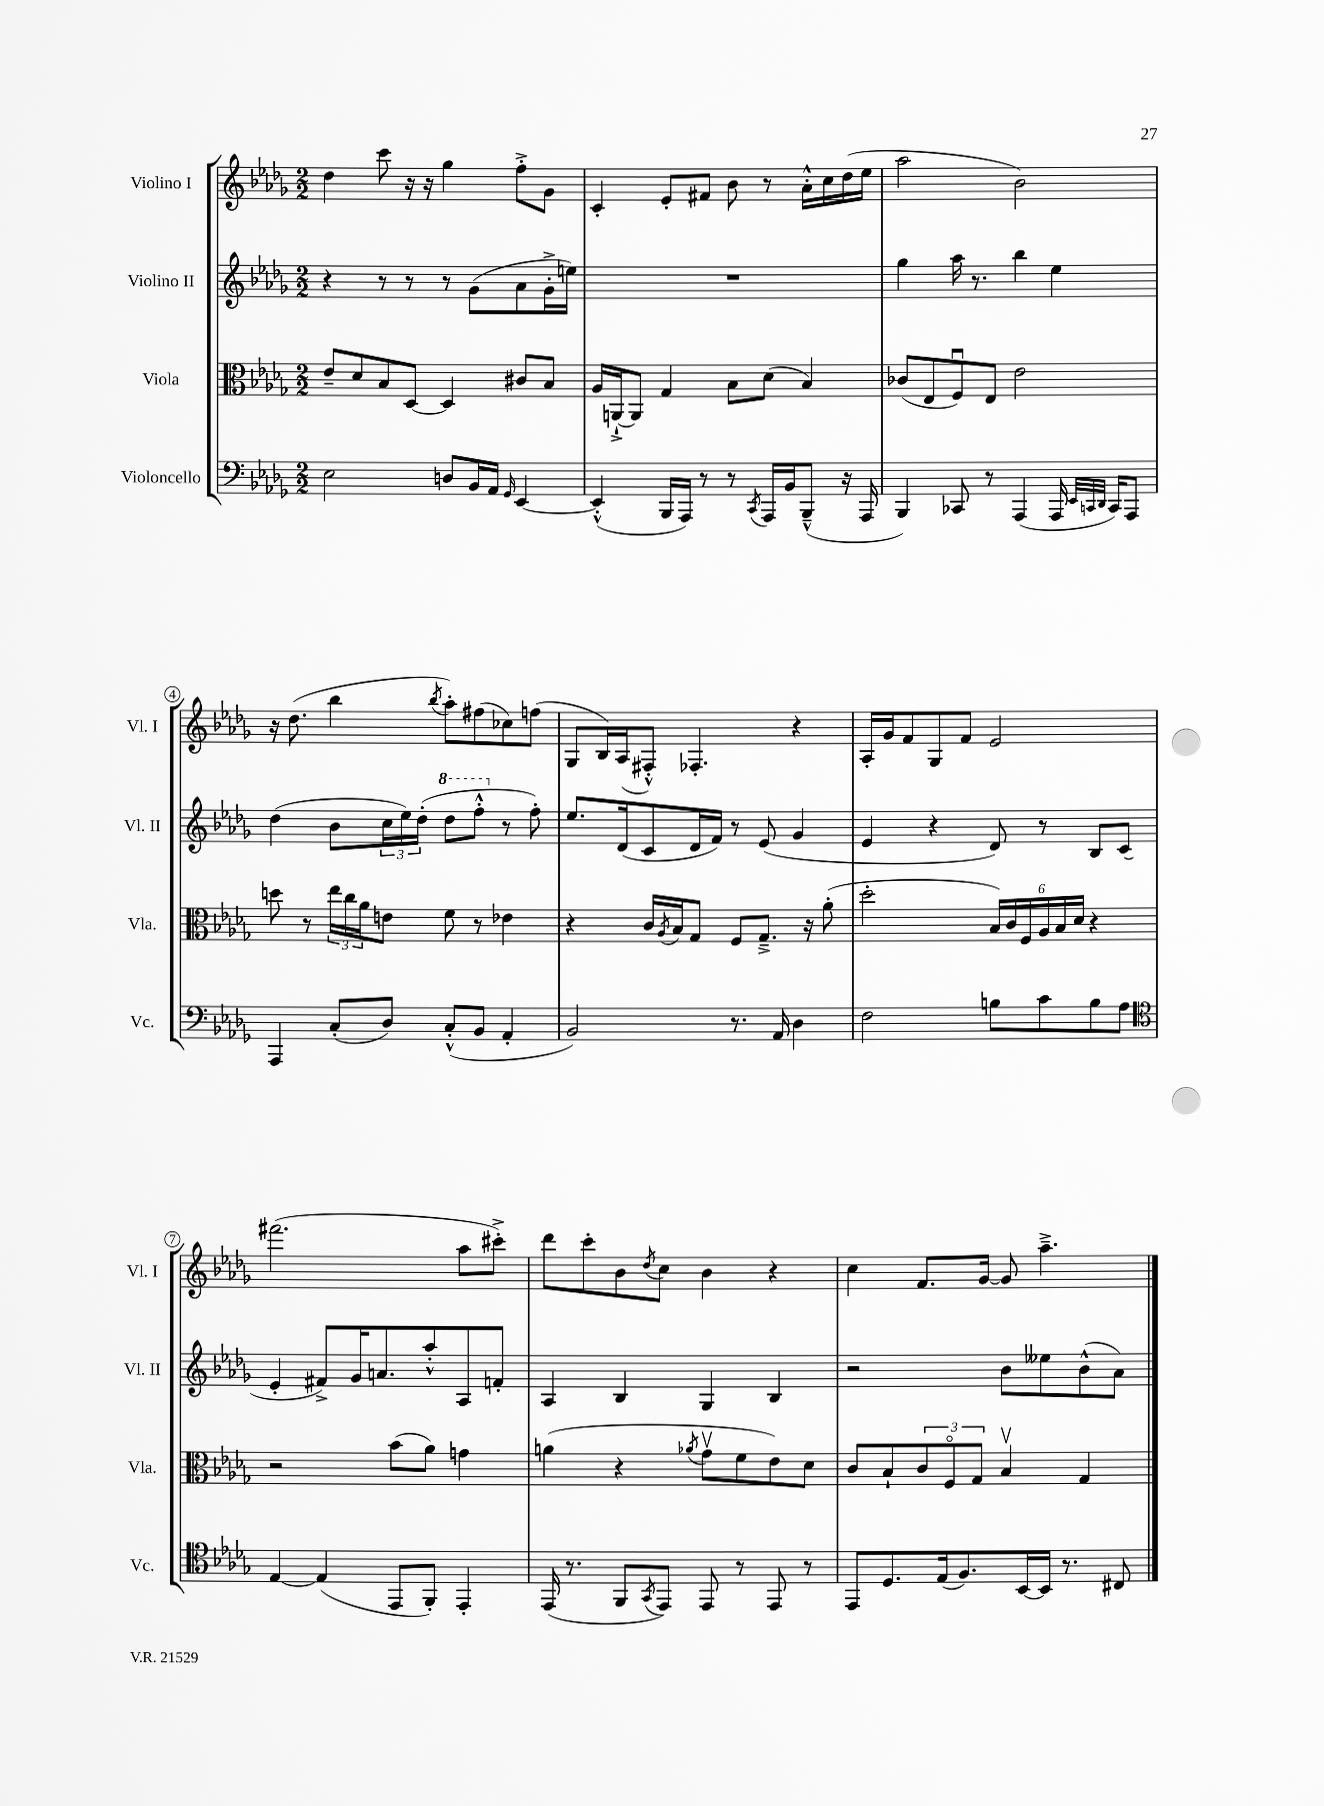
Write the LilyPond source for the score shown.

<<
\new StaffGroup <<
\new Staff = "s0" \with { instrumentName = "Violino I" shortInstrumentName = "Vl. I" } {
    \clef treble \key des \major \numericTimeSignature \time 2/2
    des''4 c'''8 r16 r16 ges''4 f''8-.-> ges'8 |
    c'4-. ees'8-. fis'8 bes'8 r8 aes'16-.-^ c''16 des''16( ees''16 |
    aes''2 bes'2) |
    r16 des''8.( bes''4 \acciaccatura { bes''8 } aes''8-.) fis''8( ces''8) f''8( |
    ges8 bes16) aes16( fis8-.-^) fes4.-. r4 |
    aes16-. ges'16 f'8 ges8 f'8 ees'2 |
    fis'''2.( aes''8 cis'''8-.->) |
    des'''8 c'''8-. bes'8 \acciaccatura { des''8 } c''8 bes'4 r4 |
    c''4 f'8. ges'16~ ges'8 aes''4.---> \bar "|." |
}
\new Staff = "s1" \with { instrumentName = "Violino II" shortInstrumentName = "Vl. II" } {
    \clef treble \key des \major \numericTimeSignature \time 2/2
    r4 r8 r8 r8 ges'8( aes'8 ges'16-.-> e''16) |
    R1 |
    ges''4 aes''16 r8. bes''4 ees''4 |
    des''4( bes'8 \tuplet 3/2 { c''16 ees''16) des''16-.( } \ottava #1 des'''8 f'''8-.-^ \ottava #0 r8 f''8-.) |
    ees''8. des'16( c'8 des'16 f'16) r8 ees'8( ges'4 |
    ees'4 r4 des'8) r8 bes8 c'8( |
    ees'4-. fis'8->) ges'16 a'8. aes''8-.-^ aes8 f'8-. |
    aes4 bes4 ges4 bes4 |
    r2 bes'8 eeses''8 bes'8-^( aes'8) \bar "|." |
}
\new Staff = "s2" \with { instrumentName = "Viola" shortInstrumentName = "Vla." } {
    \clef alto \key des \major \numericTimeSignature \time 2/2
    ees'8-- des'8 bes8 des8~ des4 cis'8 bes8 |
    aes16 a,16~-!-> a,8 ges4 bes8 des'8( bes4) |
    ces'8( ees8 f8\downbow) ees8 ees'2 |
    d''8 r8 \tuplet 3/2 { ees''16 c''16 aes'16 } e'8 f'8 r8 ees'4 |
    r4 c'16 \acciaccatura { aes8 } bes16 ges8 f8 ges8.---> r16 aes'8-.( |
    des''2-. \tuplet 6/4 { bes16) c'16 f16 aes16 bes16 des'16 } r4 |
    r2 bes'8( aes'8) g'4 |
    a'4( r4 \acciaccatura { aes'8 } ges'8\upbow f'8 ees'8) des'8 |
    c'8 bes8-! \tuplet 3/2 { c'8 f8\flageolet ges8 } bes4\upbow ges4 \bar "|." |
}
\new Staff = "s3" \with { instrumentName = "Violoncello" shortInstrumentName = "Vc." } {
    \clef bass \key des \major \numericTimeSignature \time 2/2
    ees2 d8 bes,16 aes,16 \grace { ges,16 } ees,4~ |
    ees,4-.-^( bes,,16 aes,,16) r8 r8 \acciaccatura { c,8 } aes,,16 bes,16 bes,,8---^( r16 aes,,16 |
    bes,,4) ces,8 r8 aes,,4( aes,,16 \grace { ees,32 c,32 des,32 } c,16) aes,,8 |
    aes,,4 c8-.( des8) c8-.-^( bes,8 aes,4-. |
    bes,2) r8. aes,16 des4 |
    f2 b8 c'8 b8 aes8 |
    \clef tenor ees4~ ees4( ees,8 f,8-.) ees,4-. |
    ees,16( r8. f,8 \acciaccatura { ges,8 } ees,8) ees,8 r8 ees,8 r8 |
    ees,8 des8. ees16( f8.) bes,16~ bes,16 r8. cis8 \bar "|." |
}
>>
>>
\layout { \context { \Score \override BarNumber.stencil = #(make-stencil-circler 0.1 0.3 ly:text-interface::print) } }
